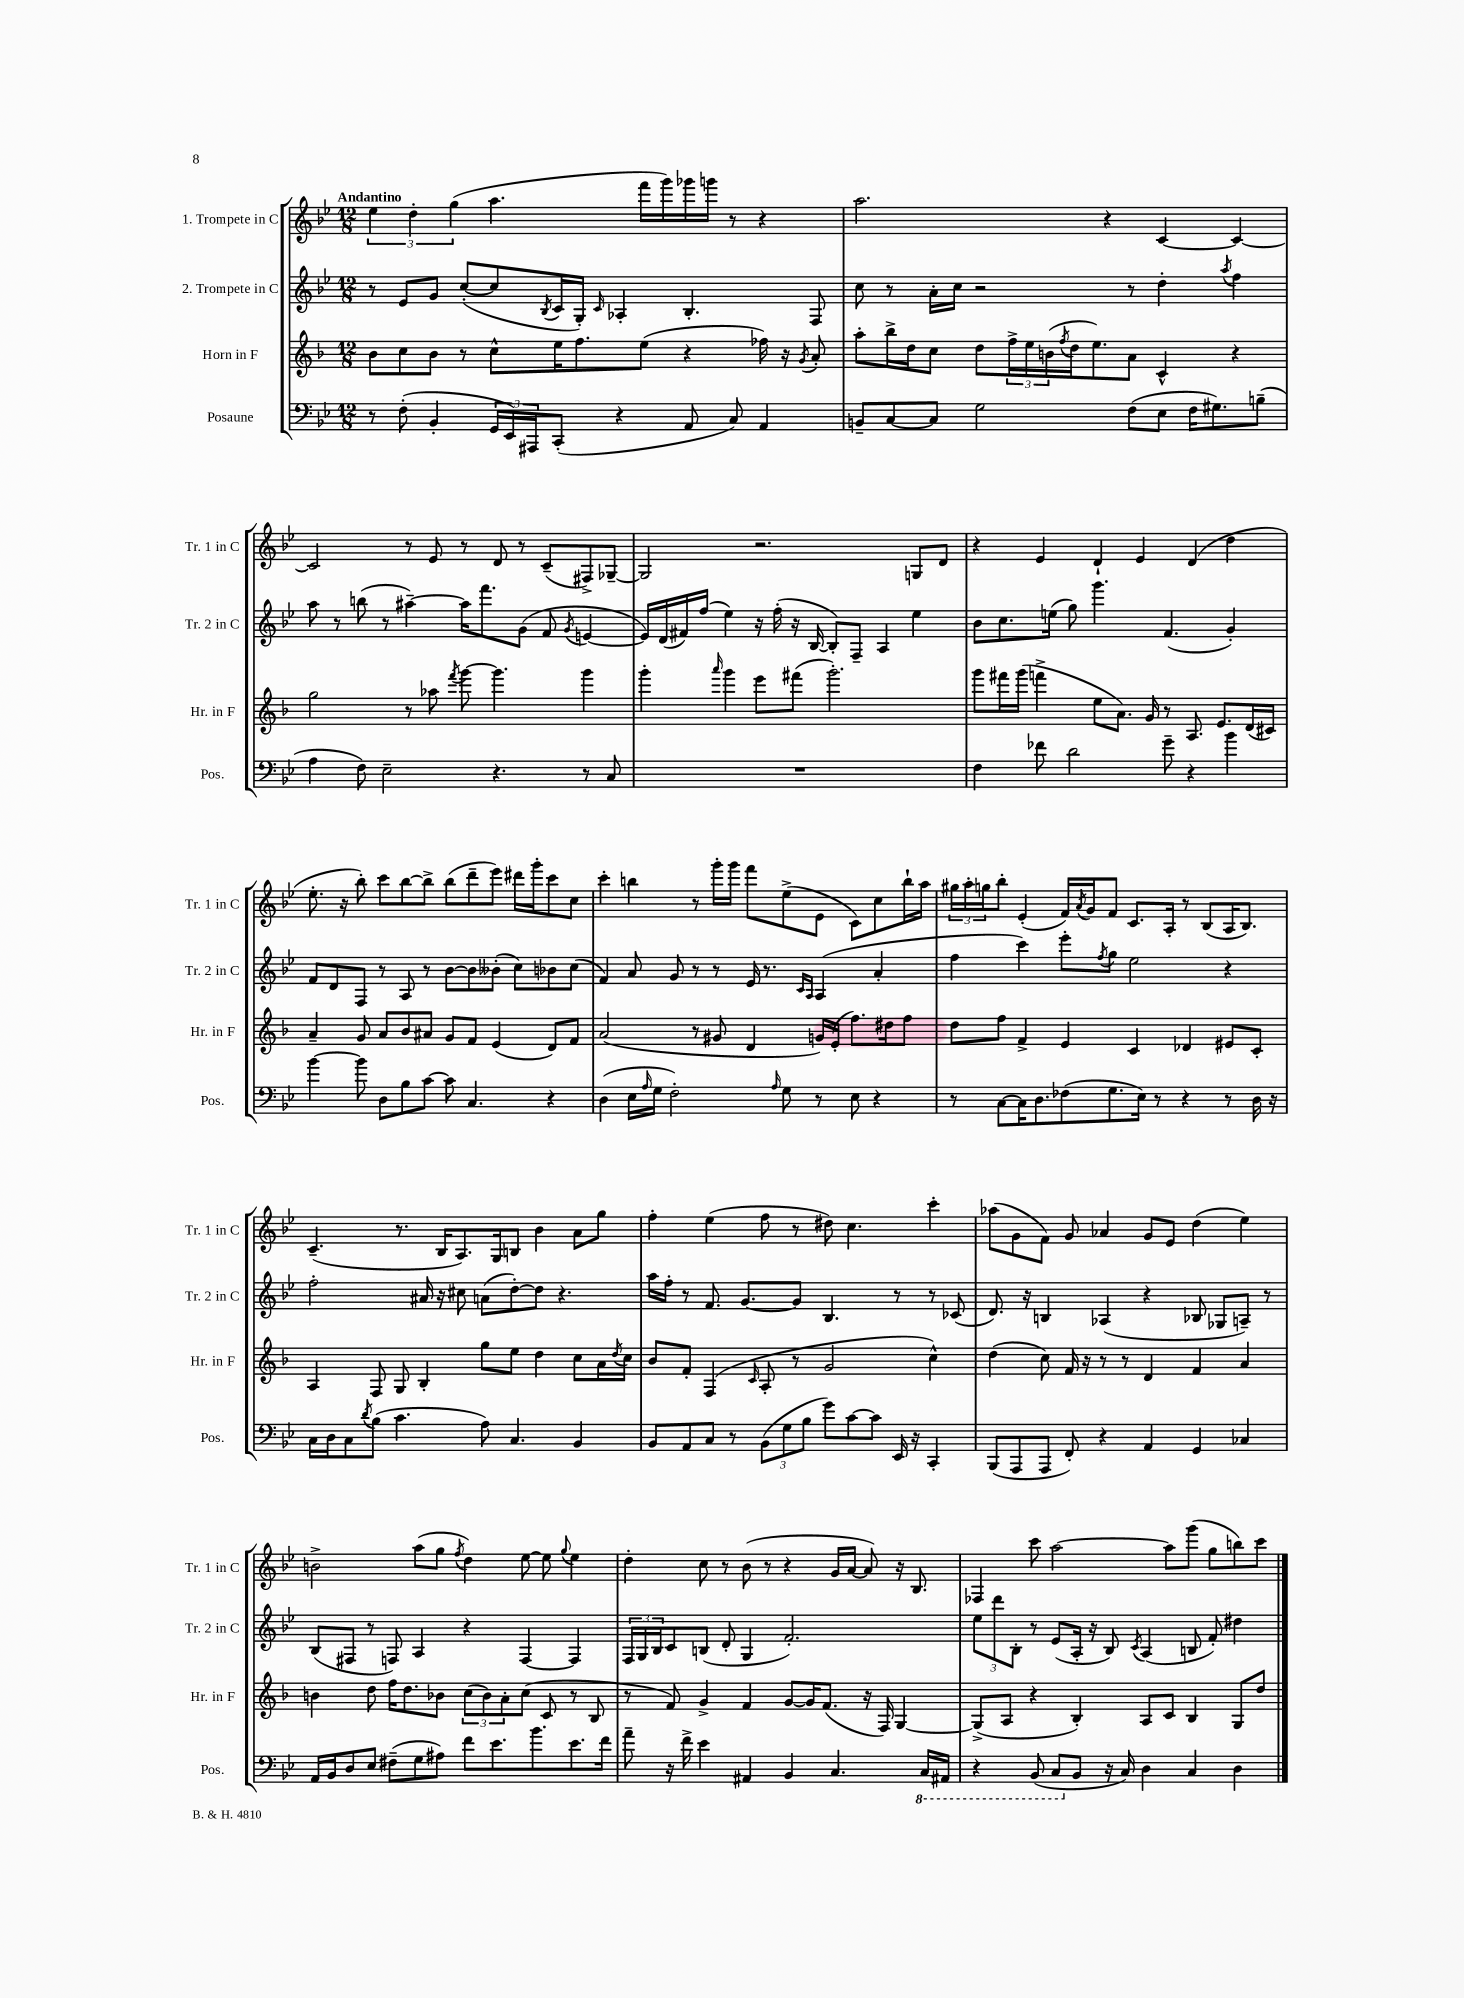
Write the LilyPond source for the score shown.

<<
\new StaffGroup <<
\new Staff = "s0" \with { instrumentName = "1. Trompete in C" shortInstrumentName = "Tr. 1 in C" } {
    \clef treble \key bes \major \numericTimeSignature \time 12/8 \tempo "Andantino"
    \tuplet 3/2 { ees''4 d''4-. g''4( } a''4. f'''16 g'''16) ges'''16 g'''16 r8 r4 |
    a''2. r4 c'4~ c'4~ |
    c'2 r8 ees'8 r8 d'8 r8 c'8--( fis8->) ges8~-- |
    ges2 r2. g8 d'8 |
    r4 ees'4 d'4-! ees'4 d'4( d''4 |
    ees''8.-. r16 bes''8-.) c'''8 bes''8~ bes''8-> bes''8( d'''8-- ees'''8) dis'''16 g'''16-. c'''8 c''8 |
    c'''4-. b''4 r8 g'''16-. g'''16 f'''8 ees''8->( ees'8 c'8) c''8 b''16-! a''16 |
    \tuplet 3/2 { gis''16 a''16-. g''16 } bes''8-. ees'4-.( f'16) \acciaccatura { a'8 } g'16 f'8 c'8. a16-. r8 bes8( a16 bes8.) |
    c'4.--( r8. bes16 a8.) g16 b8 bes'4 a'8 g''8 |
    f''4-. ees''4( f''8 r8 dis''8) c''4. c'''4-. |
    aes''8( g'8 f'8) g'8 aes'4 g'8 ees'8 d''4( ees''4) |
    b'2-> a''8( g''8 \acciaccatura { f''8 } d''4) ees''8~ ees''8 \appoggiatura { g''8 } ees''4 |
    d''4-. c''8 r8 bes'8( r8 r4 g'16 a'16~ a'8) r16 bes8. |
    fes4 c'''8 a''2~ a''8 g'''8( g''8 b''8) c'''8 \bar "|." |
}
\new Staff = "s1" \with { instrumentName = "2. Trompete in C" shortInstrumentName = "Tr. 2 in C" } {
    \clef treble \key bes \major \numericTimeSignature \time 12/8
    r8 ees'8 g'8 c''8~-.( c''8 \acciaccatura { bes8 } c'16 g16-.) \grace { c'16 } aes4-. bes4.-. f8 |
    c''8 r8 a'16-. c''16 r2 r8 d''4-. \acciaccatura { a''8 } f''4 |
    a''8 r8 b''8( r8 ais''4~--) ais''16 f'''8. g'8( f'8 \acciaccatura { g'8 } e'4~ |
    e'16) d'16( fis'16) f''16( ees''4) r16 f''16-.( r16 bes16~ bes8-.) f8-- a4 ees''4 |
    bes'8 c''8. e''16( g''8) g'''4. f'4.( g'4-.) |
    f'8 d'8 f8 r8 a8 r8 bes'8~ bes'8 beses'8-.( c''8) bes'8 c''8( |
    f'4) a'8 g'8 r8 r8 ees'16 r8. \grace { c'16 a16 } a4( a'4-. |
    f''4 c'''4) ees'''8-. \acciaccatura { f''8 } g''8 ees''2 r4 |
    f''2-. ais'16 r16 cis''8 a'8( d''8~-.) d''8 r4. |
    a''16 f''16-. r8 f'8. g'8.~ g'8 bes4. r8 r8 ces'8( |
    d'8.) r16 b4 aes4( r4 bes8 ges8 a8--) r8 |
    bes8( fis8 r8 f8) a4 r4 f4~ f4 |
    \tuplet 3/2 { f16 g16 bes16 } c'8 b8( d'8-. g4 f'2.-.) |
    \tuplet 3/2 { ees''8 d'''8 bes8-. } r8 ees'8( a16-. r16 bes8) \acciaccatura { c'8 } a4( b8 f'8-.) dis''4 \bar "|." |
}
\new Staff = "s2" \with { instrumentName = "Horn in F" shortInstrumentName = "Hr. in F" } {
    \clef treble \key f \major \numericTimeSignature \time 12/8
    bes'8 c''8 bes'8 r8 c''8-^ e''16 f''8. e''8( r4 fes''16) r16 \acciaccatura { g'8 } a'8-. |
    a''8-. bes''16-> d''16 c''8 d''8 \tuplet 3/2 { f''16-> e''16 b'16( } \acciaccatura { f''8 } d''16 e''8.) a'8 c'4-^ r4 |
    g''2 r8 aes''8 \acciaccatura { f'''8 } g'''8~ g'''4. g'''4 |
    g'''4-. \grace { a'''16 } g'''4 e'''8 fis'''8( g'''2.-.) |
    g'''8 fis'''16 g'''16( f'''4-> e''8 a'8.) g'16 r8 a8. e'8. d'16( cis'16) |
    a'4-- g'8 a'8 bes'8 ais'8 g'8 f'8 e'4( d'8) f'8 |
    a'2( r8 gis'8 d'4 g'16) e'16-.( f''8.) dis''16 f''8 |
    d''8 f''8 f'4-> e'4 c'4 des'4 eis'8 c'8-. |
    a4 f8 g8 bes4-. g''8 e''8 d''4 c''8 a'16 \acciaccatura { d''8 } c''16 |
    bes'8 f'8-. f4( \grace { c'16 } a8-. r8 g'2 c''4-^) |
    d''4( c''8) f'16 r16 r8 r8 d'4 f'4 a'4 |
    b'4 d''8 f''16 d''8. bes'8 \tuplet 3/2 { c''8( bes'8) a'8-. } c''8( c'8 r8 bes8 |
    r8 f'8) g'4-> f'4 g'8~ g'16 f'8.( r16 f16) g4~ |
    g8->( a8 r4 bes4-.) a8 c'8 bes4 g8 d''8 \bar "|." |
}
\new Staff = "s3" \with { instrumentName = "Posaune" shortInstrumentName = "Pos." } {
    \clef bass \key bes \major \numericTimeSignature \time 12/8
    r8 f8-.( bes,4-. \tuplet 3/2 { g,16 ees,16) ais,,16 } c,8-.( r4 a,8 c8) a,4 |
    b,8-- c8~ c8 g2 f8( ees8 f16 gis8.) b8--( |
    a4 f8) ees2-- r4. r8 c8 |
    R1. |
    f4 fes'8 d'2 g'8-- r4 bes'4 |
    bes'4~ bes'8 d8 bes8 c'8~ c'8 c4. r4 |
    d4( ees16 \grace { a16 } g16 f2-.) \grace { a16 } g8 r8 ees8 r4 |
    r8 c8~ c16 d8. fes8( g8. ees16) r8 r4 r8 d16 r16 |
    c16 d16 c8 \acciaccatura { d'8 } bes8( c'4. a8) c4. bes,4 |
    bes,8 a,8 c8 r8 \tuplet 3/2 { bes,8( g8 bes8 } g'8) c'8~ c'8 ees,16 r16 c,4-. |
    bes,,8( a,,8 a,,8 f,8-.) r4 a,4 g,4 ces4 |
    a,16 bes,16 d8 ees8 fis8--( g8 ais8) f'8 ees'8. bes'8. ees'8. f'16 |
    a'8-- r16 f'16-> ees'4 ais,4 bes,4 c4. \ottava #-1 c,16 ais,,16 |
    r4 bes,,8( c,8 \ottava #0 bes,8 r16 c16) d4 c4 d4 \bar "|." |
}
>>
>>
\layout { \context { \Score \remove "Bar_number_engraver" } }
